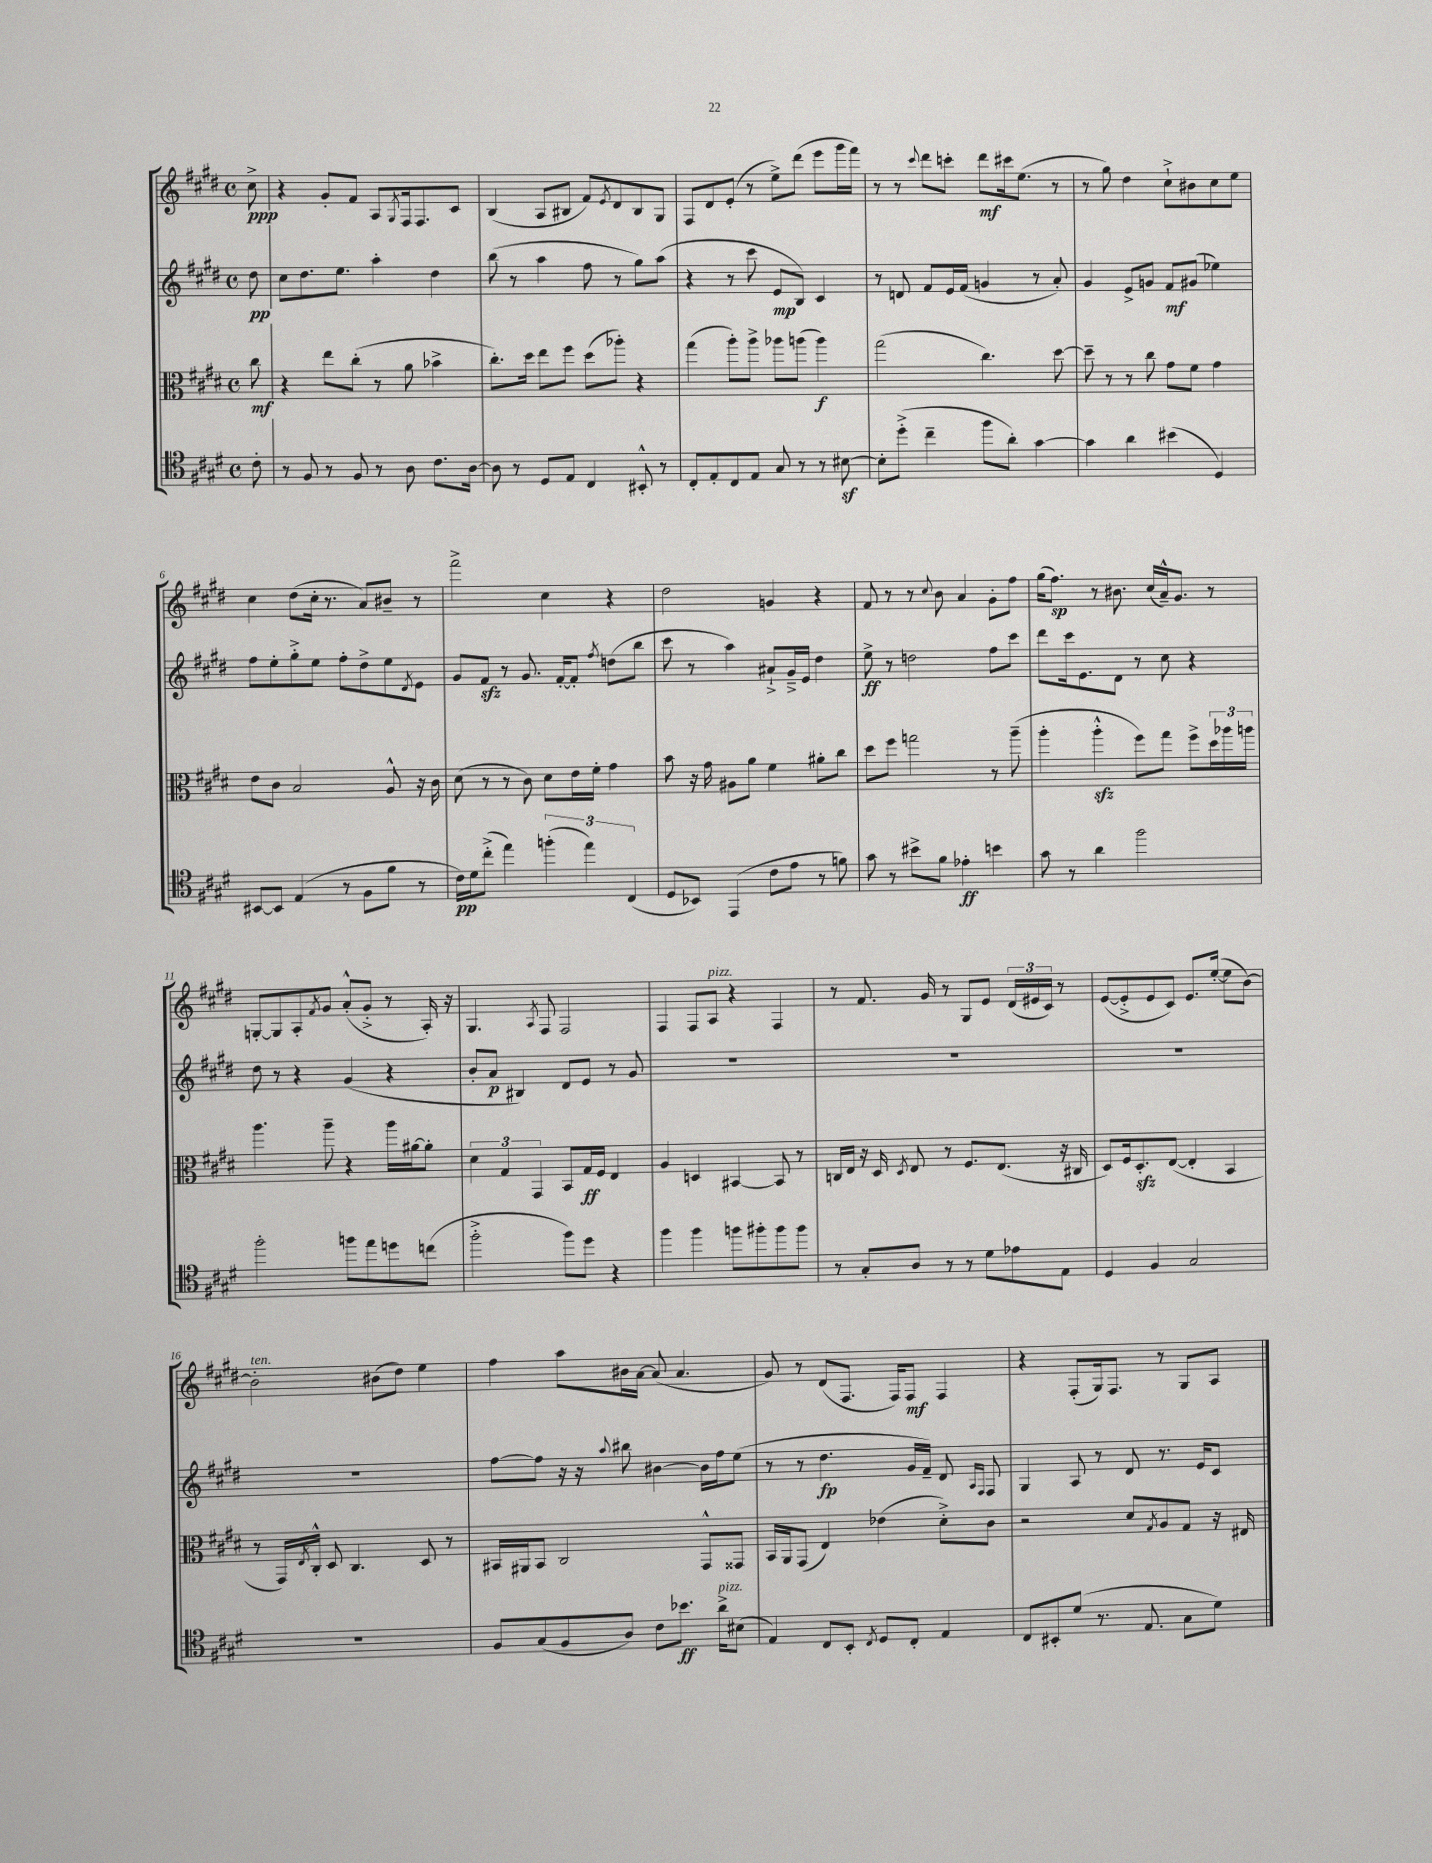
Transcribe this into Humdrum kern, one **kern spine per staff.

**kern	**kern	**kern	**kern
*staff4	*staff3	*staff2	*staff1
*clefC4	*clefC3	*clefG2	*clefG2
*k[f#c#g#d#]	*k[f#c#g#d#]	*k[f#c#g#d#]	*k[f#c#g#d#]
*M4/4	*M4/4	*M4/4	*M4/4
*met(c)	*met(c)	*met(c)	*met(c)
8c#'	8cc#	8dd#	8cc#^
=	=	=	=
8r	4r	8cc#	4r
8F#	.	8.dd#	.
8r	8ee	.	8g#'
.	.	8.ee	.
8F#	(8cc#'	.	8f#
8r	8r	4aa'	8A
.	.	.	8qG#
8A	8a	.	16F#
.	.	.	8.F#
8.c#	4b-^	4dd#	.
.	.	.	8c#
[16A	.	.	.
=	=	=	=
8A]	8.cc#')	(8bb	(4B
8r	.	8r	.
.	16dd#	.	.
8D#	8ee	4aa	8A
8E	8ff#	.	8B#
4C#	(8dd#	8ff#	8f#)
.	.	.	8qe
.	8aa-')	8r	8d#
8BB#'^^	4r	8gg#)	8B#
8r	.	(8aa	8G#
=	=	=	=
8C#'	(4gg#	4r	8F#
8E'	.	.	8d#
8C#	8aa')	8r	(8e'
8E	8aa^	8ccc#	8r
8G#	8aa-	8e	8ee^)
8r	(8aa	8B)	(8ddd#
8r	4aa)	4c#	8eee
[8B#	.	.	16ggg#
.	.	.	16fff#)
=	=	=	=
8B#']	(2gg#	8r	8r
(8dd#'^	.	8d	8r
.	.	.	8qqccc#
4cc#~	.	8f#	8ddd#
.	.	16e	8ccc'
.	.	(16f#	.
8ff#	4.cc#)	4g	8ddd#
8a')	.	.	16ccc#
.	.	.	(8.ee
[4g#	.	8r	.
.	[8dd#	8a')	8r
=	=	=	=
4g#]	8dd#~]	4g#	8r
.	8r	.	8gg#)
4a	8r	8e^	4dd#
.	8cc#	8g	.
(4b#	8g#	8f#	8cc#`^
.	8f#	(8g#	8b#
4D#)	4g#	4ee-)	8cc#
.	.	.	8ee
=	=	=	=
[8BB#	8e	8ff#	4cc#
8BB#]	8c#	8ee'	.
(4E	2B	8gg#'^	(8dd#
.	.	8ee	16cc#'
.	.	.	8.r
8r	.	8ff#'	.
8F#	.	8dd#^	8a)
8f#	8A^^	8ee	8b#~
.	.	8qd#	.
8r	16r	8e	8r
.	16c#	.	.
=	=	=	=
16c#)	(8d#	8g#	2fff#^
16d#	.	.	.
(8cc#'^	8r	8f#	.
4ee)	8r	8r	.
.	8c#)	8.g#	.
(6ff'	8d#	.	4cc#
.	.	[16f#'	.
.	16e	8f#']	.
6ee)	.	.	.
.	16f#'	.	.
.	.	8qff#	.
.	4g#	(8dd	4r
(6C#	.	.	.
.	.	8bb	.
=	=	=	=
8D#	8b	8ccc#	2dd#
8BB-)	16r	8r	.
.	16g#	.	.
(4EE	8A#	4aa)	.
.	8a	.	.
8c#	4f#	8a#`^	4g
8e	.	16g#~^	.
.	.	16e	.
8r	8a#'	4dd#	4r
8f)	8cc#	.	.
=	=	=	=
8g#	8dd#	8ee^	8f#
8r	8ff#	8r	8r
8b#^	2gg	2dd	8r
.	.	.	8qqcc#
8f#	.	.	8b
4e-'	.	.	4a
4b	8r	8ff#	8g#'
.	(8aa~	8ccc#	8ff#
=	=	=	=
8g#	4aa'	8ddd#	(16gg#
.	.	.	8.ff#)
8r	.	16ccc#	.
.	.	8.e	.
4a	4aa'^^	.	8r
.	.	8d#	8.b#
2ff#	8ff#)	8r	.
.	.	.	(16cc#
.	8gg#	8cc#	16a~^^)
.	.	.	8.g#
.	8ff#^	4r	.
.	24dd#	.	8r
.	24aa-	.	.
.	24aa	.	.
=	=	=	=
2ff#'	4.aa	8dd#	[8G'
.	.	8r	8G]
.	.	4r	8A'
.	.	.	8qf#
.	8aa~	.	8g#
8ff	4r	(4g#	(8a'^^
8ee	.	.	8g#'^
8dd	16aa	4r	8r
.	[16a#	.	.
(8cc	8a#']	.	16A')
.	.	.	16r
=	=	=	=
2ff#'^	6d#	8b'	4.G#
.	.	8a	.
.	6G#	.	.
.	.	4B#)	.
.	6GG#	.	.
.	.	.	8qA
.	.	.	8F#
8ff#)	8BB	8d#	2F#
8dd#	16G#	8e	.
.	16F#	.	.
4r	4E	8r	.
.	.	8g#	.
=	=	=	=
4ff#	4A	1r	4F#
4ff#	4D	.	8F#
.	.	.	8A
8ff	[4BB#	.	4r
8ff#'	.	.	.
8ff#	8BB#]	.	4F#
8ff#	8r	.	.
=	=	=	=
8r	16C	1r	8r
.	16E	.	.
8G#'	16r	.	8.f#
.	16D#	.	.
.	8qD#	.	.
8A	8E	.	.
.	.	.	16g#
8r	8r	.	8r
8r	8.F#	.	8G#
8d#	.	.	8e
.	(8.E	.	.
8e-	.	.	(24d#
.	.	.	24e#
.	.	.	24c#)
8E	16r	.	8r
.	16C#	.	.
=	=	=	=
4D#	8D#)	1r	([8e
.	16F#	.	8e'^]
.	8.D#'	.	.
4F#	.	.	8e
.	([8E	.	8c#)
2G#	4E']	.	8.e
.	.	.	([16ee'
.	4BB	.	8ee]
.	.	.	[8b)
=	=	=	=
1r	8r	1r	2b']
.	16GG#)	.	.
.	8qE	.	.
.	16C#'^^	.	.
.	8D#	.	.
.	4.C#	.	.
.	.	.	(8b#
.	.	.	8dd#)
.	8D#	.	4ee
.	8r	.	.
=	=	=	=
8F#	16BB#	[8ff#	4ff#
.	16AA#	.	.
(8G#	8BB#	8ff#]	.
8F#	2C#	16r	8aa
.	.	16r	.
.	.	8qqaa	.
8A)	.	8bb#	16b#
.	.	.	[16a
8c#	.	[4b#	(8a]
8.b-	.	.	4.a
.	8GG#^^	16b#]	.
16a^	.	16ff#	.
(8B#	8GG##	(8ee	.
=	=	=	=
4E)	16BB	8r	8g#)
.	16AA	.	.
.	(8GG#	8r	8r
8C#	4E)	4.dd#	(8d#
8BB'	.	.	8.F#
8qC#	.	.	.
8D#	(4e-	.	.
.	.	.	16F#)
8C#'	.	16g#	8F#
.	.	16f#~)	.
4E	8d#'^)	8d#	4F#
.	.	16qqA	.
.	.	16qqF#	.
.	8c#	8F#	.
=	=	=	=
8C#	2r	4G#	4r
8BB#'	.	.	.
(8d#	.	8A	(8F#'
8.r	.	8r	16G#)
.	.	.	8.F#
.	8d#	8d#	.
8.E	.	.	.
.	8qG#	.	.
.	8A	8.r	8r
8G#	8G#	.	8G#
.	.	16e	.
8d#)	16r	8c#	8A
.	16E#	.	.
==	==	==	==
*-	*-	*-	*-
